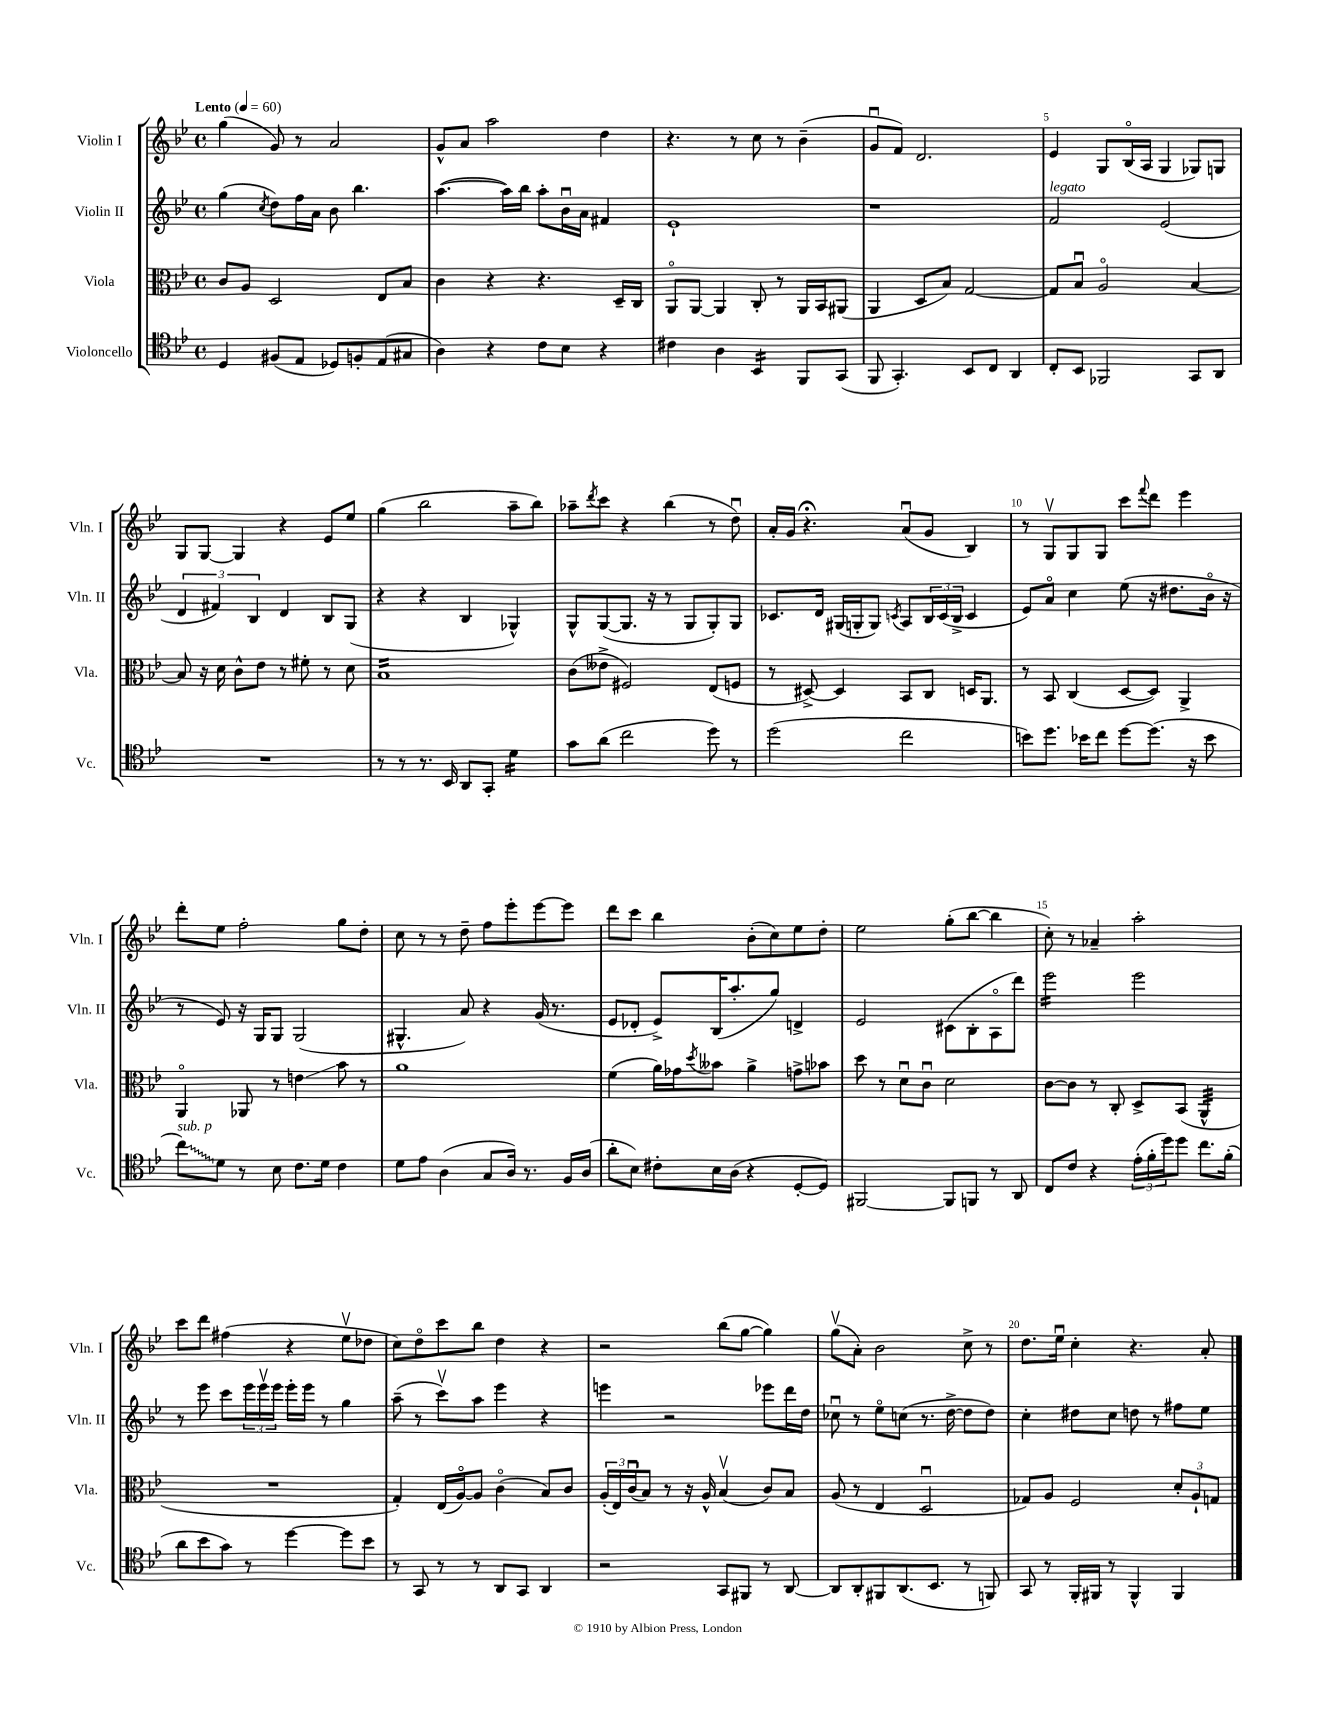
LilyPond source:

<<
\new StaffGroup <<
\new Staff = "s0" \with { instrumentName = "Violin I" shortInstrumentName = "Vln. I" } {
    \clef treble \key bes \major \defaultTimeSignature \time 4/4 \tempo "Lento" 4 = 60
    g''4( g'8) r8 a'2 |
    g'8-^ a'8 a''2 d''4 |
    r4. r8 c''8 r8 bes'4--( |
    g'8\downbow f'8) d'2. |
    ees'4 g8 bes16\flageolet( a16 g4 ges8) g8 |
    g8 g8~ g4 r4 ees'8 ees''8 |
    g''4( bes''2 a''8-- bes''8) |
    aes''8-- \acciaccatura { d'''8 } c'''8 r4 bes''4( r8 d''8\downbow) |
    a'16-. g'16 r4.\fermata a'8\downbow( g'8 bes4) |
    r8 g8\upbow g8 g8 c'''8 \appoggiatura { f'''8 } d'''8 ees'''4 |
    d'''8-. ees''8 f''2-. g''8 d''8-. |
    c''8 r8 r8 d''8-- f''8 ees'''8-. ees'''8~ ees'''8 |
    d'''8 c'''8 bes''4 bes'8-.( c''8) ees''8 d''8-. |
    ees''2 g''8-.( bes''8~ bes''4 |
    c''8-.) r8 aes'4-- a''2-. |
    c'''8 d'''8 fis''4( r4 ees''8\upbow des''8 |
    c''8) d''8\flageolet c'''8 bes''8 d''4 r4 |
    r2 bes''8( g''8~ g''4) |
    g''8\upbow( a'8-.) bes'2 c''8-> r8 |
    d''8. ees''16\downbow c''4-. r4. a'8-. \bar "|." |
}
\new Staff = "s1" \with { instrumentName = "Violin II" shortInstrumentName = "Vln. II" } {
    \clef treble \key bes \major \defaultTimeSignature \time 4/4
    g''4( \acciaccatura { c''8 } d''8) f''16 a'16 bes'8 bes''4. |
    a''4.~( a''16) bes''16 a''8-. bes'16\downbow a'16 fis'4 |
    ees'1-! |
    r1 |
    f'2^\markup { \italic "legato" } ees'2( |
    \tuplet 3/2 { d'4 fis'4) bes4 } d'4 bes8 g8( |
    r4 r4 bes4 ges4-^) |
    g8-^ g8~( g8. r16 r8 g8 g8-.) g8 |
    ces'8. d'16 gis16( g16-. g8) \acciaccatura { c'8 } a8 \tuplet 3/2 { bes16 c'16( bes16-> } c'4 |
    ees'8) a'8\flageolet c''4 ees''8( r16 dis''8. bes'16\flageolet r16 |
    r8 ees'8) r16 g16 g8 g2( |
    gis4.-^ a'8) r4 g'16( r8. |
    ees'8 des'8-. ees'8->) bes16( a''8.-. g''8) d'4-> |
    ees'2 cis'8( bes8-. a8\flageolet d'''8) |
    ees'''2:16 ees'''2 |
    r8 ees'''8 c'''8 \tuplet 3/2 { ees'''16 ees'''16\upbow ees'''16 } ees'''16-. ees'''16 r8 g''4 |
    a''8--( r8 c'''8\upbow) a''8 ees'''4 r4 |
    e'''4 r2 ees'''8 d'''16 d''16 |
    ces''8\downbow r8 ees''8\flageolet c''8( r8. d''16~-> d''8 d''8) |
    c''4-. dis''8 c''8 d''8 r8 fis''8 ees''8 \bar "|." |
}
\new Staff = "s2" \with { instrumentName = "Viola" shortInstrumentName = "Vla." } {
    \clef alto \key bes \major \defaultTimeSignature \time 4/4
    c'8 a8 d2 ees8 bes8 |
    c'4 r4 r4. d16-- c16 |
    a,8\flageolet a,8~ a,4 c8-. r8 a,16 bes,16 ais,8( |
    a,4 d8 bes8) g2~ |
    g8 bes8\downbow a2\flageolet bes4~ |
    bes8 r16 d'16 c'8-^ ees'8 r8 fis'8-. r8 d'8 |
    bes1:16 |
    c'8( eeses'8-> fis2) ees8( f8 |
    r8 dis8~->) dis4 bes,8 c8 d16 a,8. |
    r8 bes,8 c4( d8~ d8) a,4-> |
    a,4\flageolet aes,8 r8 e'4\glissando bes'8 r8 |
    a'1 |
    f'4( a'16) ges'16 \acciaccatura { d''8 } beses'8 a'4-> g'8-> bes'8 |
    d''8 r8 d'8\downbow c'8\downbow d'2 |
    c'8~ c'8 r8 c8-. d8-> bes,8( a,4:32-^ |
    R1 |
    g4-.) ees16( a16~\flageolet) a8 c'4\flageolet( bes8) c'8 |
    \tuplet 3/2 { a16-.( ees16) c'16\downbow( } bes8) r8 r16 a16-^ bes4\upbow( c'8) bes8 |
    a8( r8 ees4 d2\downbow |
    ges8) a8 f2 \tuplet 3/2 { d'8-. a8-! g8 } \bar "|." |
}
\new Staff = "s3" \with { instrumentName = "Violoncello" shortInstrumentName = "Vc." } {
    \clef tenor \key bes \major \defaultTimeSignature \time 4/4
    d4 fis8( ees8 des8) f8-. ees8( gis8 |
    a4) r4 c'8 bes8 r4 |
    cis'4 a4 bes,4:16 f,8 g,8( |
    f,8 g,4.-.) bes,8 c8 a,4 |
    c8-. bes,8 fes,2 g,8 a,8 |
    R1 |
    r8 r8 r8. bes,16 a,8 g,8-. d'4:16 |
    g'8 a'8( c''2 d''8) r8 |
    d''2( c''2 |
    b'8) d''8. bes'16 c''8 d''8~ d''8.( r16 bes'8 |
    \once \override Glissando.style = #'zigzag c''8\glissando^\markup { \italic "sub. p" }) d'8 r8 bes8 c'8. d'16 c'4 |
    d'8 ees'8 a4( g8 a16) r8. f16 a16( |
    a'8-. bes8) cis'8-. bes16 a16( r4 d8~-. d8) |
    fis,2~ fis,8 f,8 r8 a,8 |
    c8 c'8 r4 \tuplet 3/2 { ees'16-.( f'16-. d''16) } d''8 c''8. f'16-.( |
    a'8 bes'8 g'8) r8 d''4~ d''8 bes'8 |
    r8 g,8 r8 r8 a,8 g,8 a,4 |
    r2 g,8 fis,8 r8 a,8~ |
    a,8 a,8-. fis,8 a,8.( bes,8. r8 f,8) |
    g,8 r8 f,16-. fis,16 r8 fis,4-^ fis,4 \bar "|." |
}
>>
>>
\layout { \context { \Score \override BarNumber.break-visibility = ##(#f #t #t) barNumberVisibility = #(every-nth-bar-number-visible 5) } }
